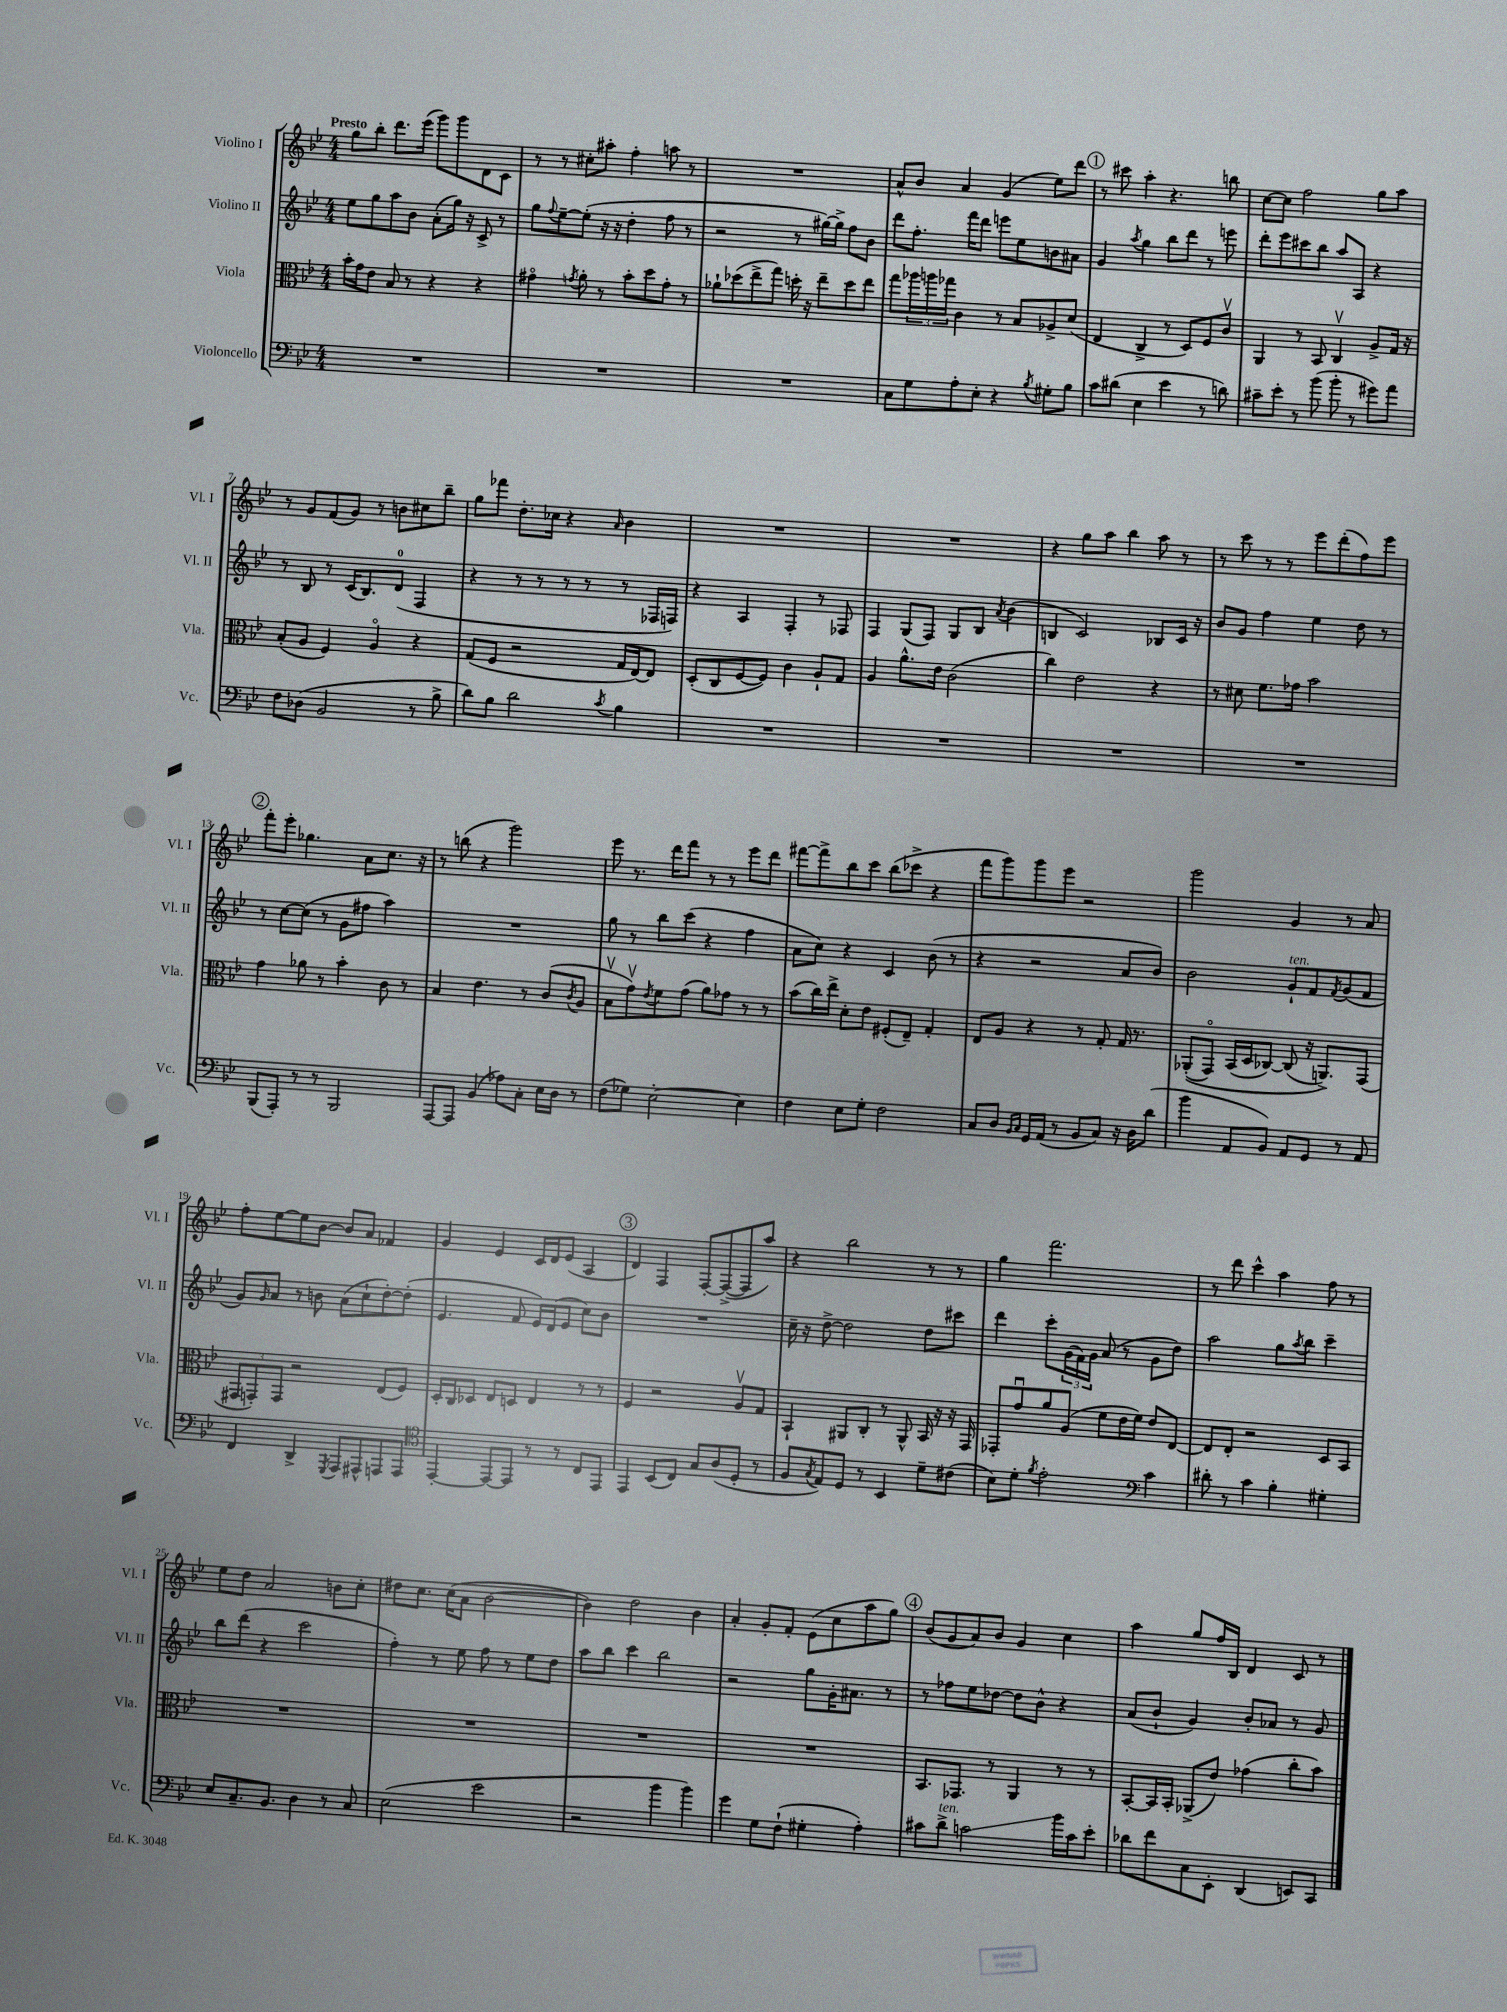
<<
\new StaffGroup <<
\new Staff = "s0" \with { instrumentName = "Violino I" shortInstrumentName = "Vl. I" } {
    \clef treble \key bes \major \numericTimeSignature \time 4/4 \tempo "Presto"
    g''8 bes''8-. d'''8. ees'''16( g'''8) g'''8 d'8 c'8 |
    r8 r8 cis''8-. ais''8-. f''4-. a''8 r8 |
    R1 |
    a'8-^ bes'8 a'4 g'4( ees''8) d'''8 |
    \mark \markup { \circle "1" } r8 cis'''8 a''4-. r4. b''8 |
    c''8~ c''8 f''2 g''8 a''8 |
    r8 g'8 f'8( g'8) r8 b'8 cis''8 bes''8-- |
    g''8 fes'''8 d''8.-. ces''16 r4 \grace { a'16 } bes'4 |
    R1 |
    R1 |
    r4 g''8 a''8 bes''4 a''8 r8 |
    r8 c'''8 r8 r8 ees'''8 d'''8-.( f''8) ees'''8 |
    \mark \markup { \circle "2" } f'''8-. ees'''8-. ges''4. a'8 c''8. r16 |
    r8 b''8( r4 g'''2) |
    ees'''8 r8. d'''16 f'''8 r8 r8 ees'''8 d'''8 |
    fis'''8~ fis'''8-> bes''8 c'''8 bes''8( ces'''8-> r4 |
    f'''8 g'''8) g'''8 ees'''8 r2 |
    g'''2 g'4 r8 a'8 |
    f''8-. ees''8~ ees''8 bes'8~ bes'8 a'8 fes'4 |
    g'4 ees'4 c'16 d'16 ees'8( a4 |
    \mark \markup { \circle "3" } d'4) f4 f8~-. f8~->( f8 a''8) |
    r4 bes''2 r8 r8 |
    g''4 f'''2. |
    r8 d'''8 c'''4-^ a''4 f''8 r8 |
    ees''8 d''8 a'2 b'8 c''8-. |
    dis''8 c''8. c''16( a'8 bes'2~ |
    bes'4) d''2 bes'4 |
    a'4-. g'8-. f'8-. ees'8( c''8 a''8 g''8) |
    \mark \markup { \circle "4" } bes'8( g'8 a'8) bes'8 g'4 c''4 |
    a''4 g''8 f''16 bes16 d'4 c'8 r8 \bar "|." |
}
\new Staff = "s1" \with { instrumentName = "Violino II" shortInstrumentName = "Vl. II" } {
    \clef treble \key bes \major \numericTimeSignature \time 4/4
    ees''8 g''8 a''8 bes'8 a'8-.( g''16) r16 c'8-> r8 |
    g''8 \appoggiatura { f''8 } ees''8~-- ees''8-.( r16 r16 d''4-. f''8 r8 |
    r2 r8 gis''16~) gis''16-> f''8 bes'8 |
    d'''8 f''8.-. f'''16 d'''8 e'''8 ees''8 b'8 ais'8 |
    \mark \markup { \circle "1" } g'4 \acciaccatura { a''8 } g''4 bes''8 d'''8 r8 e'''8 |
    d'''8-. ees'''8 cis'''8 bes''8 a''8 a8 r4 |
    r8 bes8 r8 c'16( bes8.) d'8-0( f4 |
    r4 r8 r8 r8 r8 r8 fes16 f16) |
    r4 a4 f4-. r8 fes8 |
    f4 g8( f8) g8 bes8 \acciaccatura { a'8 } bes'4( |
    b4 c'2) bes8 c'16 r16 |
    bes'8 g'8 f''4 ees''4 d''8 r8 |
    \mark \markup { \circle "2" } r8 c''8~ c''8( r8 g'8 fis''8 a''4) |
    R1 |
    g''8 r8 bes''8 c'''8( r4 f''4 |
    a'8 c''8) r4 c'4 bes'8( r8 |
    r4 r2 a'8 bes'8) |
    bes'2 g'8-!^\markup { \italic "ten." } f'8 \acciaccatura { f'8 } g'8( f'8 |
    g'8) \grace { g'16 } a'8 r8 b'8 a'8( c''8-! d''8~-.) d''8-.( |
    ees'4. f'8 ees'16) d'16( ees'8 c''8) bes'8 |
    \mark \markup { \circle "3" } R1 |
    c''16-- r16 d''8~-> d''2 d''8 cis'''8 |
    d'''4 c'''8-. \tuplet 3/2 { g'16( f'16) g'16 } a'8( r8 g'8 d''8) |
    a''2 g''8 \acciaccatura { a''8 } bes''8 c'''4-- |
    bes''8 d'''8( r4 c'''2 |
    f''4-.) r8 ees''8 f''8 r8 ees''8 d''8 |
    a''8 bes''8 c'''4 bes''2 |
    r2 g''8 g'16-. ais'8. r8 |
    \mark \markup { \circle "4" } r8 fes''8 ees''8 des''8~ des''8 bes'8-^ r4 |
    a'8( bes'8-! g'4) bes'8-. aes'8 r8 g'8 \bar "|." |
}
\new Staff = "s2" \with { instrumentName = "Viola" shortInstrumentName = "Vla." } {
    \clef alto \key bes \major \numericTimeSignature \time 4/4
    bes'16-. g'16 ees'8 bes8 r8 r4 r4 |
    gis'4\flageolet \acciaccatura { g'8 } a'8-. r8 bes'8-. d''8 g'8-. r8 |
    aes'8-! des''8( ees''8-> g''8) d''16-. r16 ees''8-- d''8 ees''8 |
    g''8 \tuplet 3/2 { aes''16 a''16 ges''16 } c'4 r8 bes8 aes8-> d'8( |
    \mark \markup { \circle "1" } ees4 c4-> r8 d8) f8 c'8\upbow |
    a,4 r8 bes,8 c4\upbow a8-> g16 r16 |
    bes8-.( a8 f4) a4\flageolet r4 |
    g8( f8 r2 g16 ees16~) ees8 |
    d8-.( c8 f8~ f8) c'4 a8-! g8 |
    a4 a'8.-^ ees'16 c'2( |
    c''4) ees'2 r4 |
    r8 dis'8 f'8. ges'16 bes'2 |
    \mark \markup { \circle "2" } g'4 aes'8 r8 bes'4-. c'8 r8 |
    bes4 ees'4. r8 c'8( \acciaccatura { c'8 } a8 |
    bes8\upbow g'8\upbow) \acciaccatura { ees'8 } f'8 g'8( a'8) ges'8 r8 r8 |
    bes'8( c''16) ees''16-> d'8-. ees'8 fis8-.( ees8--) g4-. |
    ees8 a8 r4 r8 g8-. g16 r8. |
    aes,8-.(\( g,8\flageolet) bes,16( d16 ces8~) ces8( r16 a,8.->)\) g,8( |
    \tuplet 3/2 { gis,8 g,8-.) g,8 } r2 ees8( f8) |
    d16-. c16 des8 ees8 d8 ees4 r8 r8 |
    \mark \markup { \circle "3" } f4 r2 a8\upbow g8 |
    bes,4-! ais,8 c8-. r8 ais,8-^ bes,16 r16 r16 g,16 |
    ges,8-. g'8\downbow a'8 a8( f'8 ees'16 f'16) ees'8 ees8~ |
    ees8 ees8-. r2 d8 bes,8 |
    R1 |
    R1 |
    R1 |
    R1 |
    \mark \markup { \circle "4" } bes,8. ges,8. r8 a,4 r8 r8 |
    bes,8~-. bes,16 bes,16-. aes,8->( ees'8) ges'4( c''8-. bes'8) \bar "|." |
}
\new Staff = "s3" \with { instrumentName = "Violoncello" shortInstrumentName = "Vc." } {
    \clef bass \key bes \major \numericTimeSignature \time 4/4
    R1 |
    R1 |
    R1 |
    c8 g8 a8-. ees8-. r4 \acciaccatura { bes8 } gis8-. bes8 |
    \mark \markup { \circle "1" } c'8 dis'8( ees4 ees'4 r8 d'8) |
    cis'8-- ees'8-. r8 bes'8( bes'8-. r8 gis'8) a'8 |
    f8 des8( bes,2 r8 bes8-> |
    d'8) bes8 d'2 \acciaccatura { c'8 } bes4 |
    R1 |
    R1 |
    R1 |
    R1 |
    \mark \markup { \circle "2" } bes,,8( a,,8-.) r8 r8 bes,,2 |
    a,,8~ a,,8 bes,4( aes8) c8-. ees16 d16 r8 |
    f8( ges8) ees2~-. ees4 |
    f4 ees8 g8-. f2 |
    c8 d8 \grace { bes,16 c16 } g,16 a,16( r8 bes,8 c8) r16 d16 d'8( |
    bes'4 a,8 bes,8) a,8 g,8 r8 a,8 |
    f,4 d,4-> \acciaccatura { g,,8 } a,,8 ais,,8-^ a,,8 a,,8 |
    \clef tenor ees,4~-. ees,8~ ees,8 r8 r8 c8 ees,8 |
    \mark \markup { \circle "3" } ees,4 bes,8( c8) g8 a8( d8-. r8 |
    f8 \acciaccatura { g8 } ees8) d8 r8 bes,4 d'8-- cis'8( |
    bes8) d'8-. \acciaccatura { f'8 } ees'2-. \clef bass c'4 |
    dis'8-. r8 c'4 bes4-. gis4-. |
    ees8 c8.-- bes,8. d4 r8 c8 |
    ees2( ees'2 |
    r2 bes'4 bes'4) |
    g'4 g8 f8-!( gis4-. a4-.) |
    \mark \markup { \circle "4" } cis'8 d'8->^\markup { \italic "ten." } c'2\glissando bes'16 c'16 ees'8-. |
    des'8 f'8 c8 ees,8-. d,4( e,8) c,8 \bar "|." |
}
>>
>>
